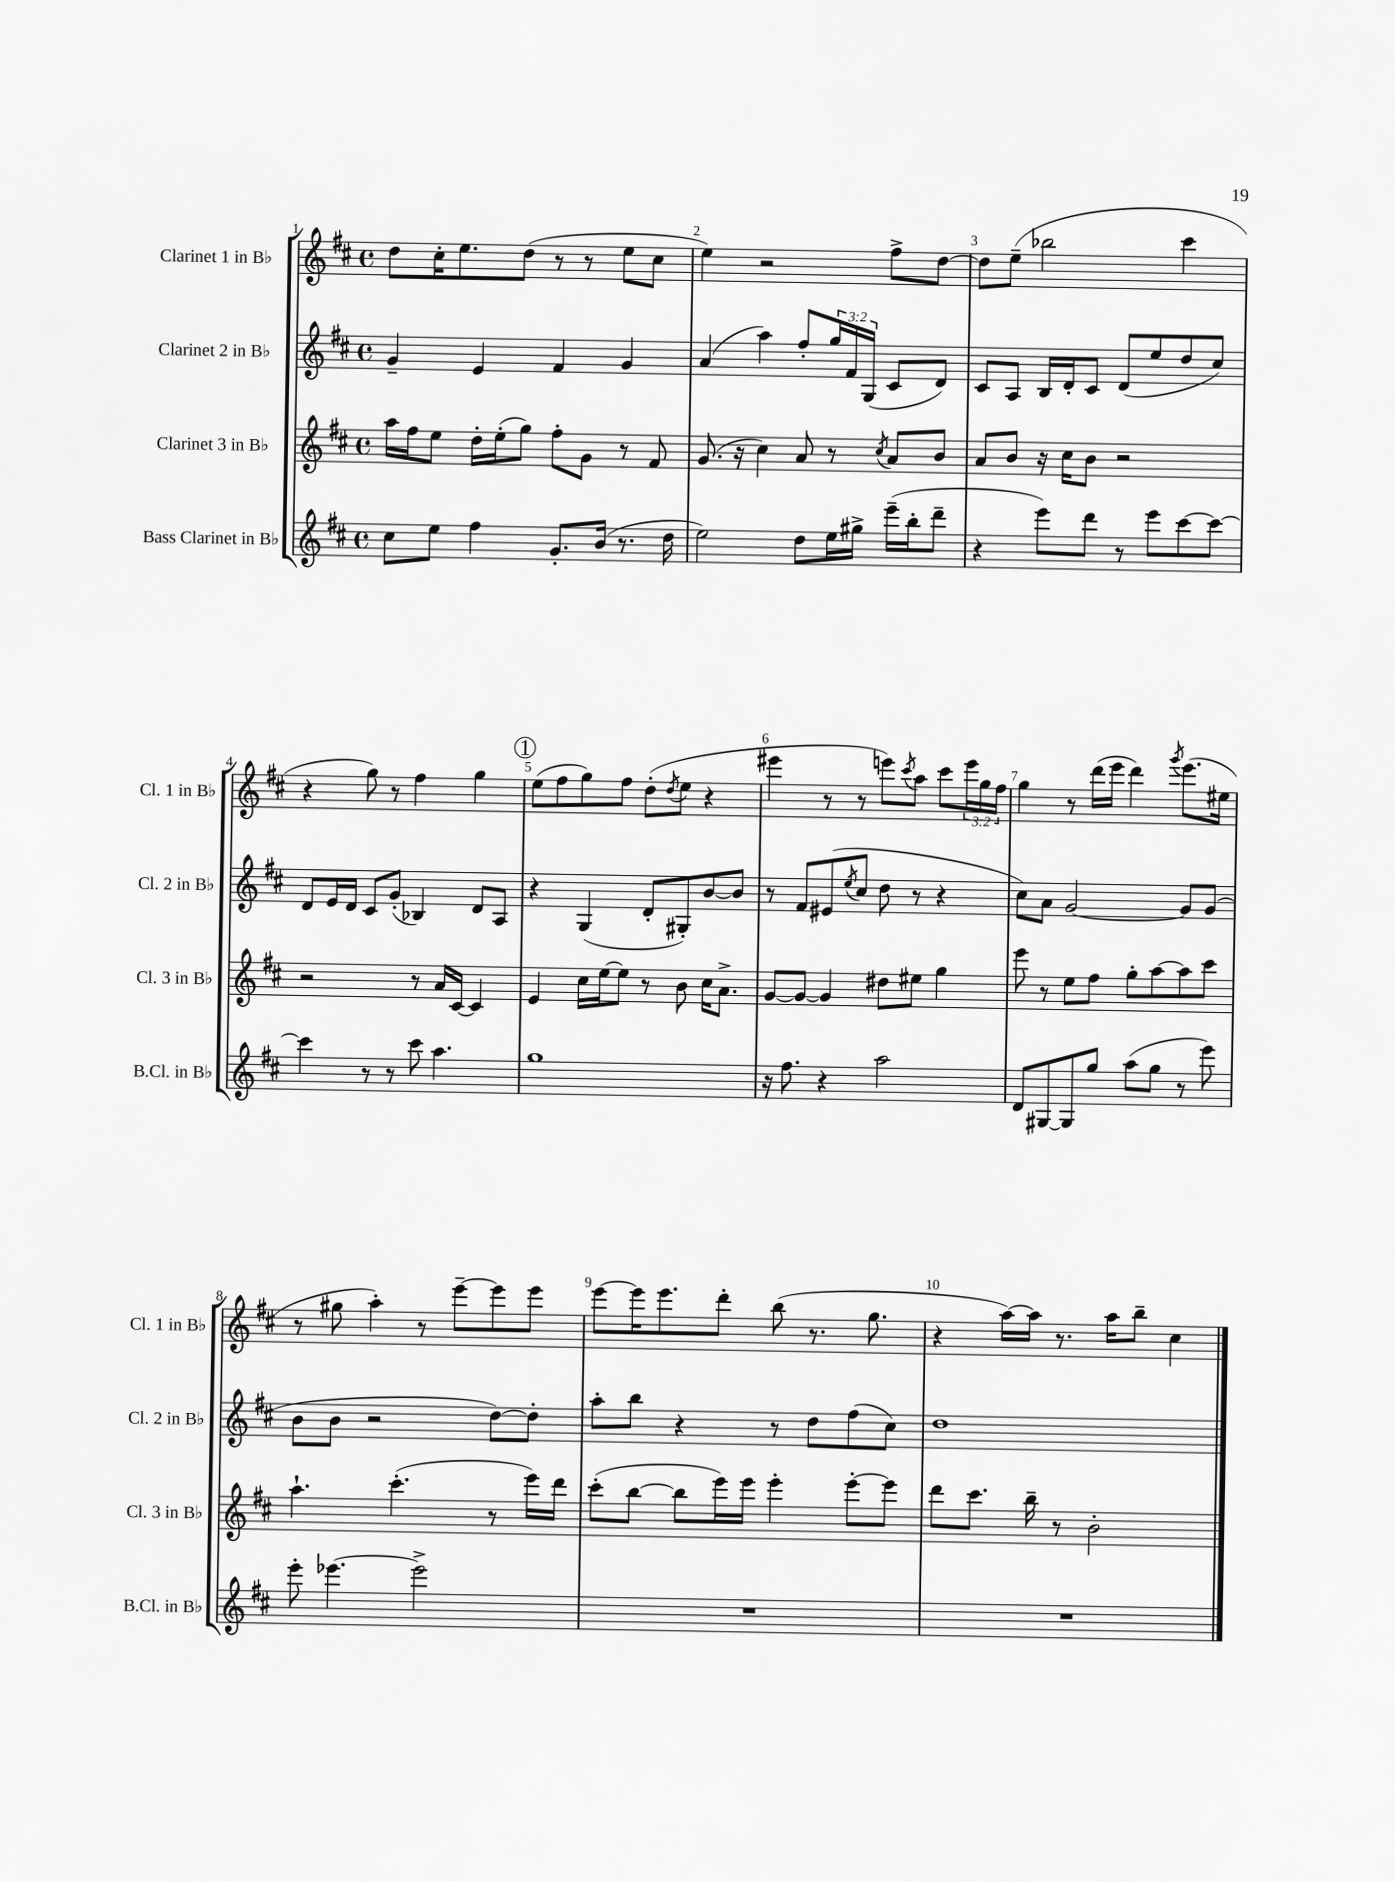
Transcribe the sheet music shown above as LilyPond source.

<<
\new StaffGroup <<
\new Staff = "s0" \with { instrumentName = "Clarinet 1 in Bb" shortInstrumentName = "Cl. 1 in Bb" } {
    \clef treble \key d \major \defaultTimeSignature \time 4/4 \override Staff.TupletNumber.text = #tuplet-number::calc-fraction-text
    d''8 cis''16-. e''8. d''8( r8 r8 e''8 cis''8 |
    e''4) r2 fis''8-> d''8~ |
    d''8 e''8--( bes''2 cis'''4 |
    r4 g''8) r8 fis''4 g''4 |
    \mark \markup { \circle "1" } e''8( fis''8 g''8) fis''8 d''8-.( \acciaccatura { d''8 } e''8 r4 |
    eis'''4 r8 r8 e'''8) \acciaccatura { cis'''8 } a''8 cis'''8 \tuplet 3/2 { e'''16 g''16 fis''16 } |
    g''4 r8 d'''16( e'''16 d'''4) \acciaccatura { g'''8 } e'''8.( eis''16 |
    r8 gis''8 a''4-.) r8 e'''8~-- e'''8 e'''8 |
    e'''8~ e'''16 e'''8. d'''8-. b''8( r8. g''8. |
    r4 a''16~) a''16 r8. a''16 b''8-- cis''4 \bar "|." |
}
\new Staff = "s1" \with { instrumentName = "Clarinet 2 in Bb" shortInstrumentName = "Cl. 2 in Bb" } {
    \clef treble \key d \major \defaultTimeSignature \time 4/4 \override Staff.TupletNumber.text = #tuplet-number::calc-fraction-text
    g'4-- e'4 fis'4 g'4 |
    a'4( a''4) fis''8-. \tuplet 3/2 { g''16 fis'16 g16( } cis'8 d'8) |
    cis'8 a8 b16 d'16-. cis'8 d'8( e''8 d''8 cis''8) |
    d'8 e'16 d'16 cis'8 g'8-.( bes4) d'8 a8 |
    \mark \markup { \circle "1" } r4 g4( d'8-. gis8-.) b'8~ b'8 |
    r8 fis'8 eis'8( \acciaccatura { e''8 } cis''8 d''8 r8 r4 |
    cis''8) a'8 g'2~ g'8 g'8( |
    b'8 b'8 r2 d''8~) d''8-. |
    a''8-. b''8 r4 r8 d''8 fis''8( cis''8) |
    d''1 \bar "|." |
}
\new Staff = "s2" \with { instrumentName = "Clarinet 3 in Bb" shortInstrumentName = "Cl. 3 in Bb" } {
    \clef treble \key d \major \defaultTimeSignature \time 4/4
    a''16 fis''16 e''8 d''16-. e''16-.( g''8) fis''8-. g'8 r8 fis'8 |
    g'8.( r16 cis''4) a'8 r8 \acciaccatura { cis''8 } a'8 b'8 |
    a'8 b'8 r16 cis''16 b'8 r2 |
    r2 r8 a'16 cis'16~ cis'4 |
    \mark \markup { \circle "1" } e'4 cis''16 e''16~ e''8 r8 b'8 cis''16 a'8.-> |
    g'8~ g'8~ g'4 dis''8 eis''8 g''4 |
    e'''8 r8 e''8 fis''8 g''8-. a''8~ a''8 cis'''8 |
    a''4.-! cis'''4.-.( r8 e'''16) d'''16 |
    cis'''8-.( b''8~ b''8 e'''16) e'''16 e'''4-. e'''8~-. e'''8 |
    d'''8 cis'''8. b''16-- r8 b'2-. \bar "|." |
}
\new Staff = "s3" \with { instrumentName = "Bass Clarinet in Bb" shortInstrumentName = "B.Cl. in Bb" } {
    \clef treble \key d \major \defaultTimeSignature \time 4/4
    cis''8 e''8 fis''4 g'8.-. b'16( r8. d''16 |
    e''2) d''8 e''16 gis''16-> e'''16--( b''16-. d'''8-- |
    r4 e'''8) d'''8 r8 e'''8 cis'''8~ cis'''8~ |
    cis'''4 r8 r8 cis'''8 a''4. |
    \mark \markup { \circle "1" } g''1 |
    r16 fis''8. r4 a''2 |
    d'8 gis8~ gis8 g''8 a''8( g''8 r8 e'''8) |
    e'''8-. ees'''4.~ ees'''2-> |
    R1 |
    R1 \bar "|." |
}
>>
>>
\layout { \context { \Score \override BarNumber.break-visibility = ##(#f #t #t) barNumberVisibility = #all-bar-numbers-visible } }
